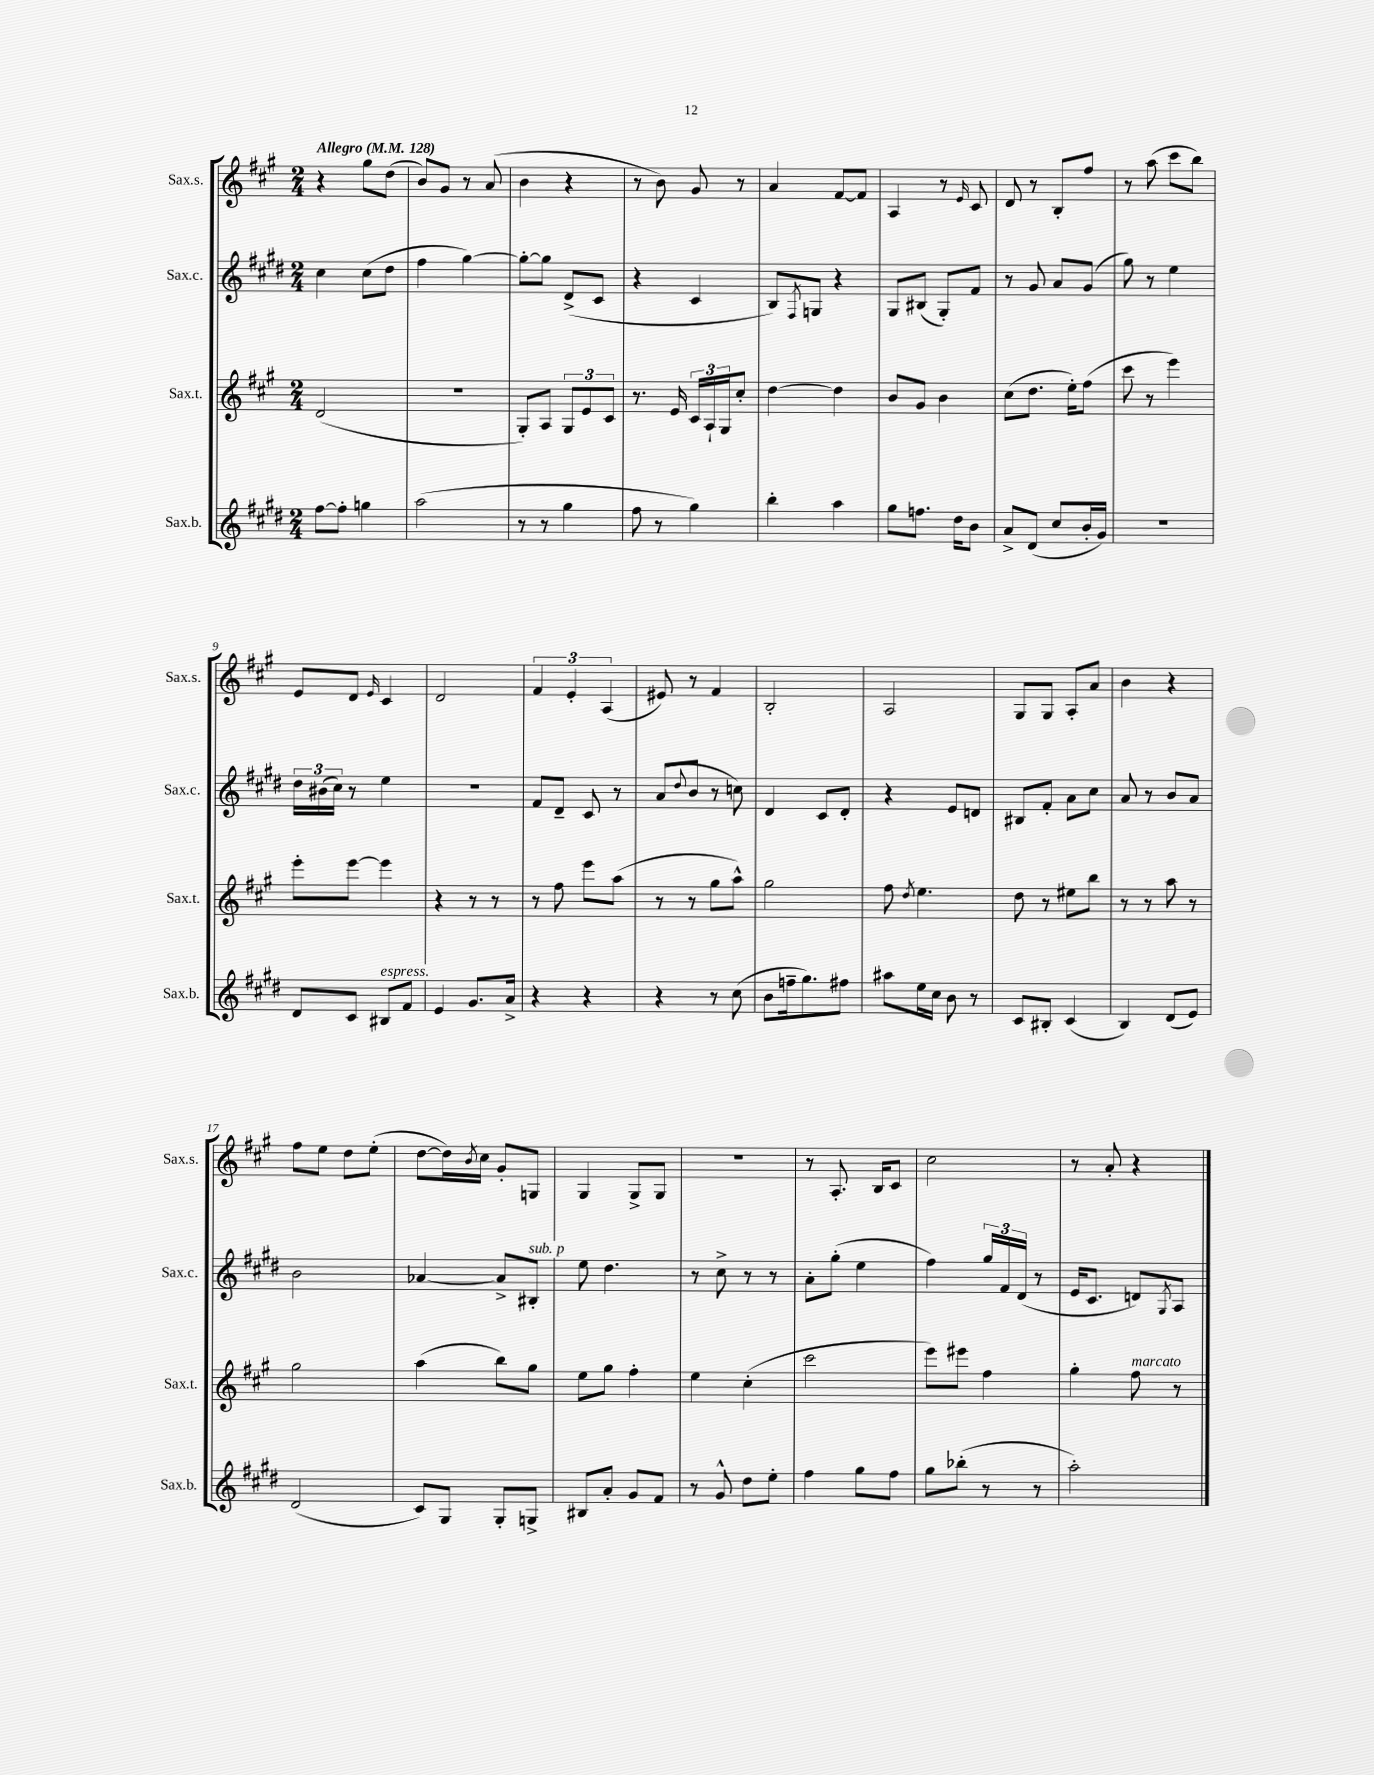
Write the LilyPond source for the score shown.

<<
\new StaffGroup <<
\new Staff = "s0" \with { instrumentName = "Sax.s." shortInstrumentName = "Sax.s." } {
    \clef treble \key a \major \numericTimeSignature \time 2/4 \tempo "Allegro" 4 = 128
    r4 gis''8 d''8( |
    b'8) gis'8 r8 a'8( |
    b'4 r4 |
    r8 b'8) gis'8 r8 |
    a'4 fis'8~ fis'8 |
    a4 r8 \grace { e'16 } cis'8 |
    d'8 r8 b8-. fis''8 |
    r8 a''8( cis'''8 b''8) |
    e'8 d'8 \grace { e'16 } cis'4 |
    d'2 |
    \tuplet 3/2 { fis'4 e'4-. a4( } |
    eis'8) r8 fis'4 |
    b2-. |
    a2 |
    gis8 gis8 a8-. a'8 |
    b'4 r4 |
    fis''8 e''8 d''8 e''8-.( |
    d''8~ d''16) \acciaccatura { b'8 } cis''16 gis'8-. g8 |
    gis4 gis8-> gis8 |
    R2 |
    r8 a8.-. b16 cis'8 |
    cis''2 |
    r8 a'8-. r4 \bar "|." |
}
\new Staff = "s1" \with { instrumentName = "Sax.c." shortInstrumentName = "Sax.c." } {
    \clef treble \key e \major \numericTimeSignature \time 2/4
    cis''4 cis''8( dis''8 |
    fis''4 gis''4~) |
    gis''8~-. gis''8 dis'8->( cis'8 |
    r4 cis'4 |
    b8) \acciaccatura { fis8 } g8 r4 |
    gis8 bis8( gis8-.) fis'8 |
    r8 gis'8 a'8 gis'8( |
    gis''8) r8 e''4 |
    \tuplet 3/2 { dis''16 bis'16( cis''16) } r8 e''4 |
    R2 |
    fis'8 dis'8-- cis'8 r8 |
    a'8( \appoggiatura { dis''8 } b'8 r8 c''8) |
    dis'4 cis'8 dis'8-. |
    r4 e'8 d'8 |
    bis8 fis'8-. a'8 cis''8 |
    a'8 r8 b'8 a'8 |
    b'2 |
    aes'4~ aes'8-> bis8-.^\markup { \italic "sub. p" } |
    e''8 dis''4. |
    r8 cis''8-> r8 r8 |
    a'8-. gis''8-.( e''4 |
    fis''4) \tuplet 3/2 { gis''16 fis'16 dis'16( } r8 |
    e'16 cis'8. d'8) \acciaccatura { gis8 } a8 \bar "|." |
}
\new Staff = "s2" \with { instrumentName = "Sax.t." shortInstrumentName = "Sax.t." } {
    \clef treble \key a \major \numericTimeSignature \time 2/4
    d'2( |
    R2 |
    gis8-.) a8 \tuplet 3/2 { gis8 e'8 cis'8 } |
    r8. e'16 \tuplet 3/2 { cis'16 a16-! gis16 } cis''8-. |
    d''4~ d''4 |
    b'8 gis'8 b'4 |
    cis''8( d''8. e''16-.) fis''8( |
    cis'''8 r8 e'''4) |
    e'''8-. e'''8~ e'''4 |
    r4 r8 r8 |
    r8 fis''8 e'''8 a''8( |
    r8 r8 gis''8 a''8-^) |
    gis''2 |
    fis''8 \acciaccatura { d''8 } e''4. |
    d''8 r8 eis''8 b''8 |
    r8 r8 a''8 r8 |
    gis''2 |
    a''4( b''8) gis''8 |
    e''8 gis''8 fis''4-. |
    e''4 cis''4-.( |
    cis'''2 |
    e'''8) eis'''8 fis''4 |
    gis''4-. fis''8^\markup { \italic "marcato" } r8 \bar "|." |
}
\new Staff = "s3" \with { instrumentName = "Sax.b." shortInstrumentName = "Sax.b." } {
    \clef treble \key e \major \numericTimeSignature \time 2/4
    fis''8~ fis''8-. g''4 |
    a''2( |
    r8 r8 gis''4 |
    fis''8 r8 gis''4) |
    b''4-. a''4 |
    gis''8 f''8. dis''16 b'8 |
    a'8-> dis'8( cis''8 b'16-. gis'16) |
    R2 |
    dis'8 cis'8 bis8^\markup { \italic "espress." } fis'8 |
    e'4 gis'8. a'16-> |
    r4 r4 |
    r4 r8 cis''8( |
    b'8 f''16-- gis''8.) fis''8 |
    ais''8 e''16 cis''16 b'8 r8 |
    cis'8 bis8-. cis'4( |
    b4) dis'8( e'8) |
    dis'2( |
    cis'8) gis8 gis8-. g8-> |
    bis8 a'8-. gis'8 fis'8 |
    r8 gis'8-^ dis''8 e''8-. |
    fis''4 gis''8 fis''8 |
    gis''8 bes''8-.( r8 r8 |
    a''2-.) \bar "|." |
}
>>
>>
